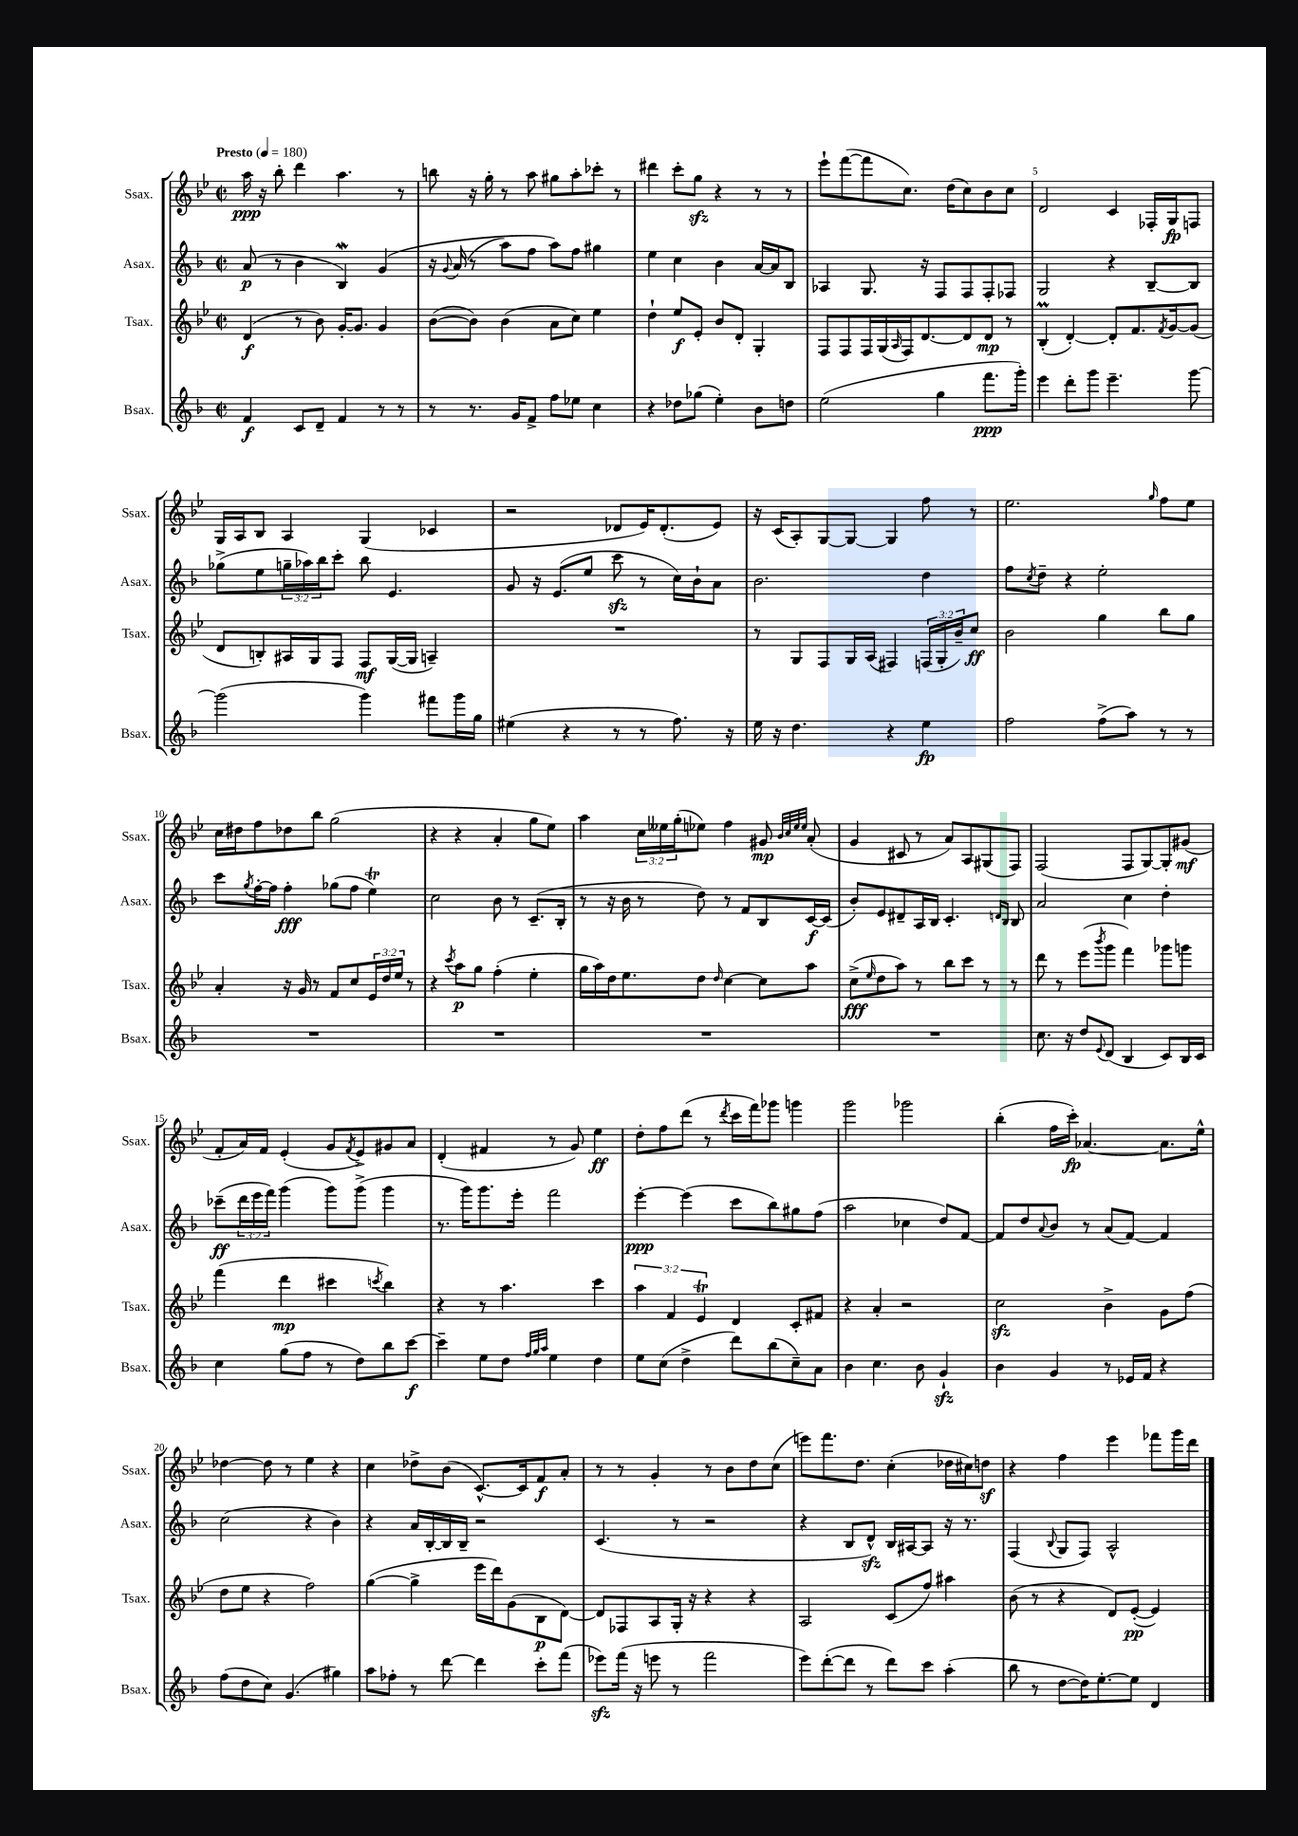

**kern	**kern	**kern	**kern
*staff4	*staff3	*staff2	*staff1
*clefG2	*clefG2	*clefG2	*clefG2
*k[b-]	*k[b-e-]	*k[b-]	*k[b-e-]
*M2/2	*M2/2	*M2/2	*M2/2
*met(c|)	*met(c|)	*met(c|)	*met(c|)
*MM180	*MM180	*MM180	*MM180
4f	(4d	(8a	16aa
.	.	.	16r
.	.	8r	8bb-'
8c	8r	4b-	4ddd
8d~	8b-)	.	.
4f	[16g'	4B-)	4.aa
.	8.g]	.	.
8r	4g	&(4g	.
8r	.	.	8r
=	=	=	=
8r	([8b-	16r	8bb
.	.	8qqg	.
.	.	(16a	.
8.r	8b-])	8r	16r
.	.	.	16gg'
.	(4b-	8aa)	8r
16g	.	.	.
8f^	.	8ff	8aa
8ff	8a	8aa&)	8gg#
8ee-	8cc)	8ff	8aa'
4cc	4ee-	4gg#	8ccc-'
.	.	.	8r
=	=	=	=
4r	4dd`	4ee	4ddd#
8dd-	8ee-	4cc	8ccc'
(8gg-	8e-'	.	8gg
4ee')	8b-	4b-	4r
.	8d'	.	.
8b-	4G'	[16a	8r
.	.	16a]	.
8dd	.	8B-	8r
=	=	=	=
(2ee	8F	4A-	8eee-`
.	8F	.	([8fff
.	16F	8.G	8fff]
.	(16G	.	.
.	16qqA	.	.
.	16F)	.	8.cc)
.	[8.d	16r	.
4gg	.	8F	.
.	.	.	(16dd
.	8d]	8F	8cc)
8.fff	8d	8F'	8b-
.	8r	8F-	8cc
16ggg')	.	.	.
=	=	=	=
4eee	(4B-'	2G	2d
8ddd'	[4d')	.	.
8ggg	.	.	.
4.eee~	8d']	4r	4c
.	8.f	.	.
.	.	[8B-~	16F-'
.	8qf	.	.
.	[16g	.	16G
[8ggg	(8g]	8B-]	8F
=	=	=	=
(2ggg]	8d	(8gg-^	16G
.	.	.	16A
.	8B')	8ee	8B-
.	16A#	24gg~	4A
.	.	24aa-)	.
.	16G	.	.
.	.	24bb-	.
.	8F	8ccc'	.
4ggg)	8F	8bb-	(4G
.	([16G	4.e	.
.	16G]	.	.
8fff#	4A~)	.	4c-
16ggg	.	.	.
16gg	.	.	.
=	=	=	=
(4ee#	1r	8g	2r
.	.	16r	.
.	.	(8.e	.
4r	.	.	.
.	.	8ee	.
8r	.	8ccc	8d-
8r	.	8r	16e-)
.	.	.	(8.d-'
8.ff)	.	16cc)	.
.	.	16b-`	.
.	.	8a	8e-)
16r	.	.	.
=	=	=	=
16ee	8r	2.b-	16r
16r	.	.	(16c
4.dd	8G	.	8A')
.	8F	.	[8G
.	16G	.	8G_
.	(16A	.	.
4r	4F#)	.	4G]
4ee	(24F	4dd	8ff
.	24G'	.	.
.	24b-~)	.	.
.	8cc	.	8r
=	=	=	=
2ff	2b-	8ff	2.ee-
.	.	8qcc	.
.	.	8dd~	.
.	.	4r	.
(8ff^	4gg	2ee'	.
8aa)	.	.	.
.	.	.	16qqgg
8r	8bb-	.	8ff
8r	8gg	.	8ee-
=	=	=	=
1r	4a'	8ccc	16cc
.	.	.	16dd#
.	.	8qgg	.
.	.	[16ff'	8ff
.	.	16ff]	.
.	16r	4ff'	8dd-
.	16g	.	.
.	8r	.	8bb-
.	8f	(8gg-	(2gg
.	8cc	8ff	.
.	24e-	4ee)	.
.	24dd	.	.
.	24ee-	.	.
.	8r	.	.
=	=	=	=
1r	4r	2cc	4r
.	8qccc	.	.
.	8aa	.	4r
.	8gg	.	.
.	(4ff'	8b-	4a'
.	.	8r	.
.	4ee-'	(8.c~	8gg
.	.	.	8ee-)
.	.	16B-'	.
=	=	=	=
1r	16gg	8r	4aa
.	16aa)	.	.
.	16dd	16r	.
.	8.ee-	16b-	.
.	.	8r	24cc
.	.	.	24ee--
.	.	.	(24gg'
.	8dd	8dd)	8ee-)
.	16qqdd	.	.
.	[4cc	8r	4ff
.	.	8f	.
.	8cc]	8B-	8g#
.	.	.	32qqb-
.	.	.	32qqcc
.	.	.	32qqee-
.	.	.	32qqee-
.	8aa	[16c	(8a'
.	.	(16c]	.
=	=	=	=
1r	(8cc^	8b-')	4g
.	16qqee-	.	.
.	8dd	8e	.
.	8aa)	8d#~	8c#
.	8r	16A	8r
.	.	16B-	.
.	8bb-	4.c'	8a)
.	8ccc	.	8A
.	8r	.	(8G#
.	.	16qqd	.
.	.	16qqB-	.
.	8r	8B-	8F)
=	=	=	=
8.cc	8ddd	2a	(2F
.	8r	.	.
16r	.	.	.
8dd	(8eee-	.	.
8qqe	8qbbb-	.	.
(8d	8ggg	.	.
4B-	4fff)	4cc	8F
.	.	.	[8G)
8c)	8ggg-	4dd'	8G']
16B-	8ggg	.	(8g#
16c	.	.	.
=	=	=	=
4cc	(4fff	(8ccc-~	8f'
.	.	24ddd	16a)
.	.	24eee	.
.	.	.	16f
.	.	24fff)	.
(8gg	4ddd	(4ggg	(4e-'
8ff	.	.	.
8r	4ccc#	8ggg)	8g
.	.	.	8qf
8dd)	.	(8ggg^	8e-^)
.	8qccc	.	.
8bb-	4bb-)	4ggg	8g#
[8ccc	.	.	8a
=	=	=	=
4ccc~]	4r	8.r	(4d'
.	.	16ggg)	.
8ee	8r	8.ggg	4f#
8dd	4.aa	.	.
.	.	16eee'	.
32qqff	.	.	.
32qqgg	.	.	.
32qqaa	.	.	.
4ee	.	2fff	8r
.	.	.	8g)
4dd	4ccc	.	4ee-
=	=	=	=
8ee	6aa	[4eee'	8dd'
(8cc	.	.	8ff
.	6f	.	.
4dd^	.	(4eee]	(8ddd
.	6e-	.	.
.	.	.	8r
.	.	.	8qddd
8ddd)	4d	8ccc	16ccc
.	.	.	16fff)
(8bb-	.	8bb-)	8ggg-
8cc~)	8c'	8gg#	4ggg
8a	8f#	(8ff	.
=	=	=	=
4b-	4r	2aa	2ggg
4.cc	4a'	.	.
.	2r	4cc-	2ggg-
8b-	.	.	.
4g`	.	8dd)	.
.	.	[8f	.
=	=	=	=
4b-	2cc	8f]	(4bb-'
.	.	8dd	.
.	.	8qqa	.
4g	.	8b-	16ff
.	.	.	16ccc')
.	.	8r	[4.a-
8r	4b-^	(8a	.
16e-	.	[8f)	.
16f	.	.	.
4r	8g	4f]	8.a-]
.	(8ff	.	.
.	.	.	16ee-^^
=	=	=	=
(8ff	8dd	(2cc	[4dd-
8dd	8ee-	.	.
8cc)	4r	.	8dd-]
(4.g	.	.	8r
.	2ff)	4r	4ee-
4gg#)	.	4b-)	4r
=	=	=	=
8aa	([4gg	4r	4cc
8ff-'	.	.	.
8r	4gg^]	16a	8dd-^
.	.	[16B-'	.
[8ddd	.	16B-]	(8b-
.	.	16B-~	.
4ddd]	16eee-	2r	[8.c^^)
.	16ddd)	.	.
.	(8g	.	.
.	.	.	16c]
8ccc'	8B-	.	8f
(8fff	[8d)	.	8a'
=	=	=	=
8eee-)	8d]	(4.c	8r
(16fff	8F-	.	8r
16r	.	.	.
8eee	8A	.	4g'
8r	16G'	8r	.
.	16r	.	.
2fff	4r	2r	8r
.	.	.	8b-
.	4r	.	8dd
.	.	.	(8cc
=	=	=	=
8eee)	2A	4r	8eee)
([8ddd'	.	.	8.fff
8ddd]	.	8B-	.
.	.	.	8.dd
8r	.	8d^^)	.
8ddd)	(8c	16B-	(4cc'
.	.	[16A#	.
8ccc	8ff)	8A#]	.
(4aa'	4aa#	16r	16dd-
.	.	8.r	16cc#)
.	.	.	8dd
=	=	=	=
8bb-	(8b-	(4F	4r
8r	8r	.	.
.	.	8qqB-	.
[8dd	4r	8G	4ff
16dd])	.	8F)	.
[8.ee'	.	.	.
.	8d)	2A^^	4eee-
8ee]	([8e-'	.	.
4d	4e-])	.	8fff-
.	.	.	16ggg
.	.	.	16ddd
==	==	==	==
*-	*-	*-	*-
